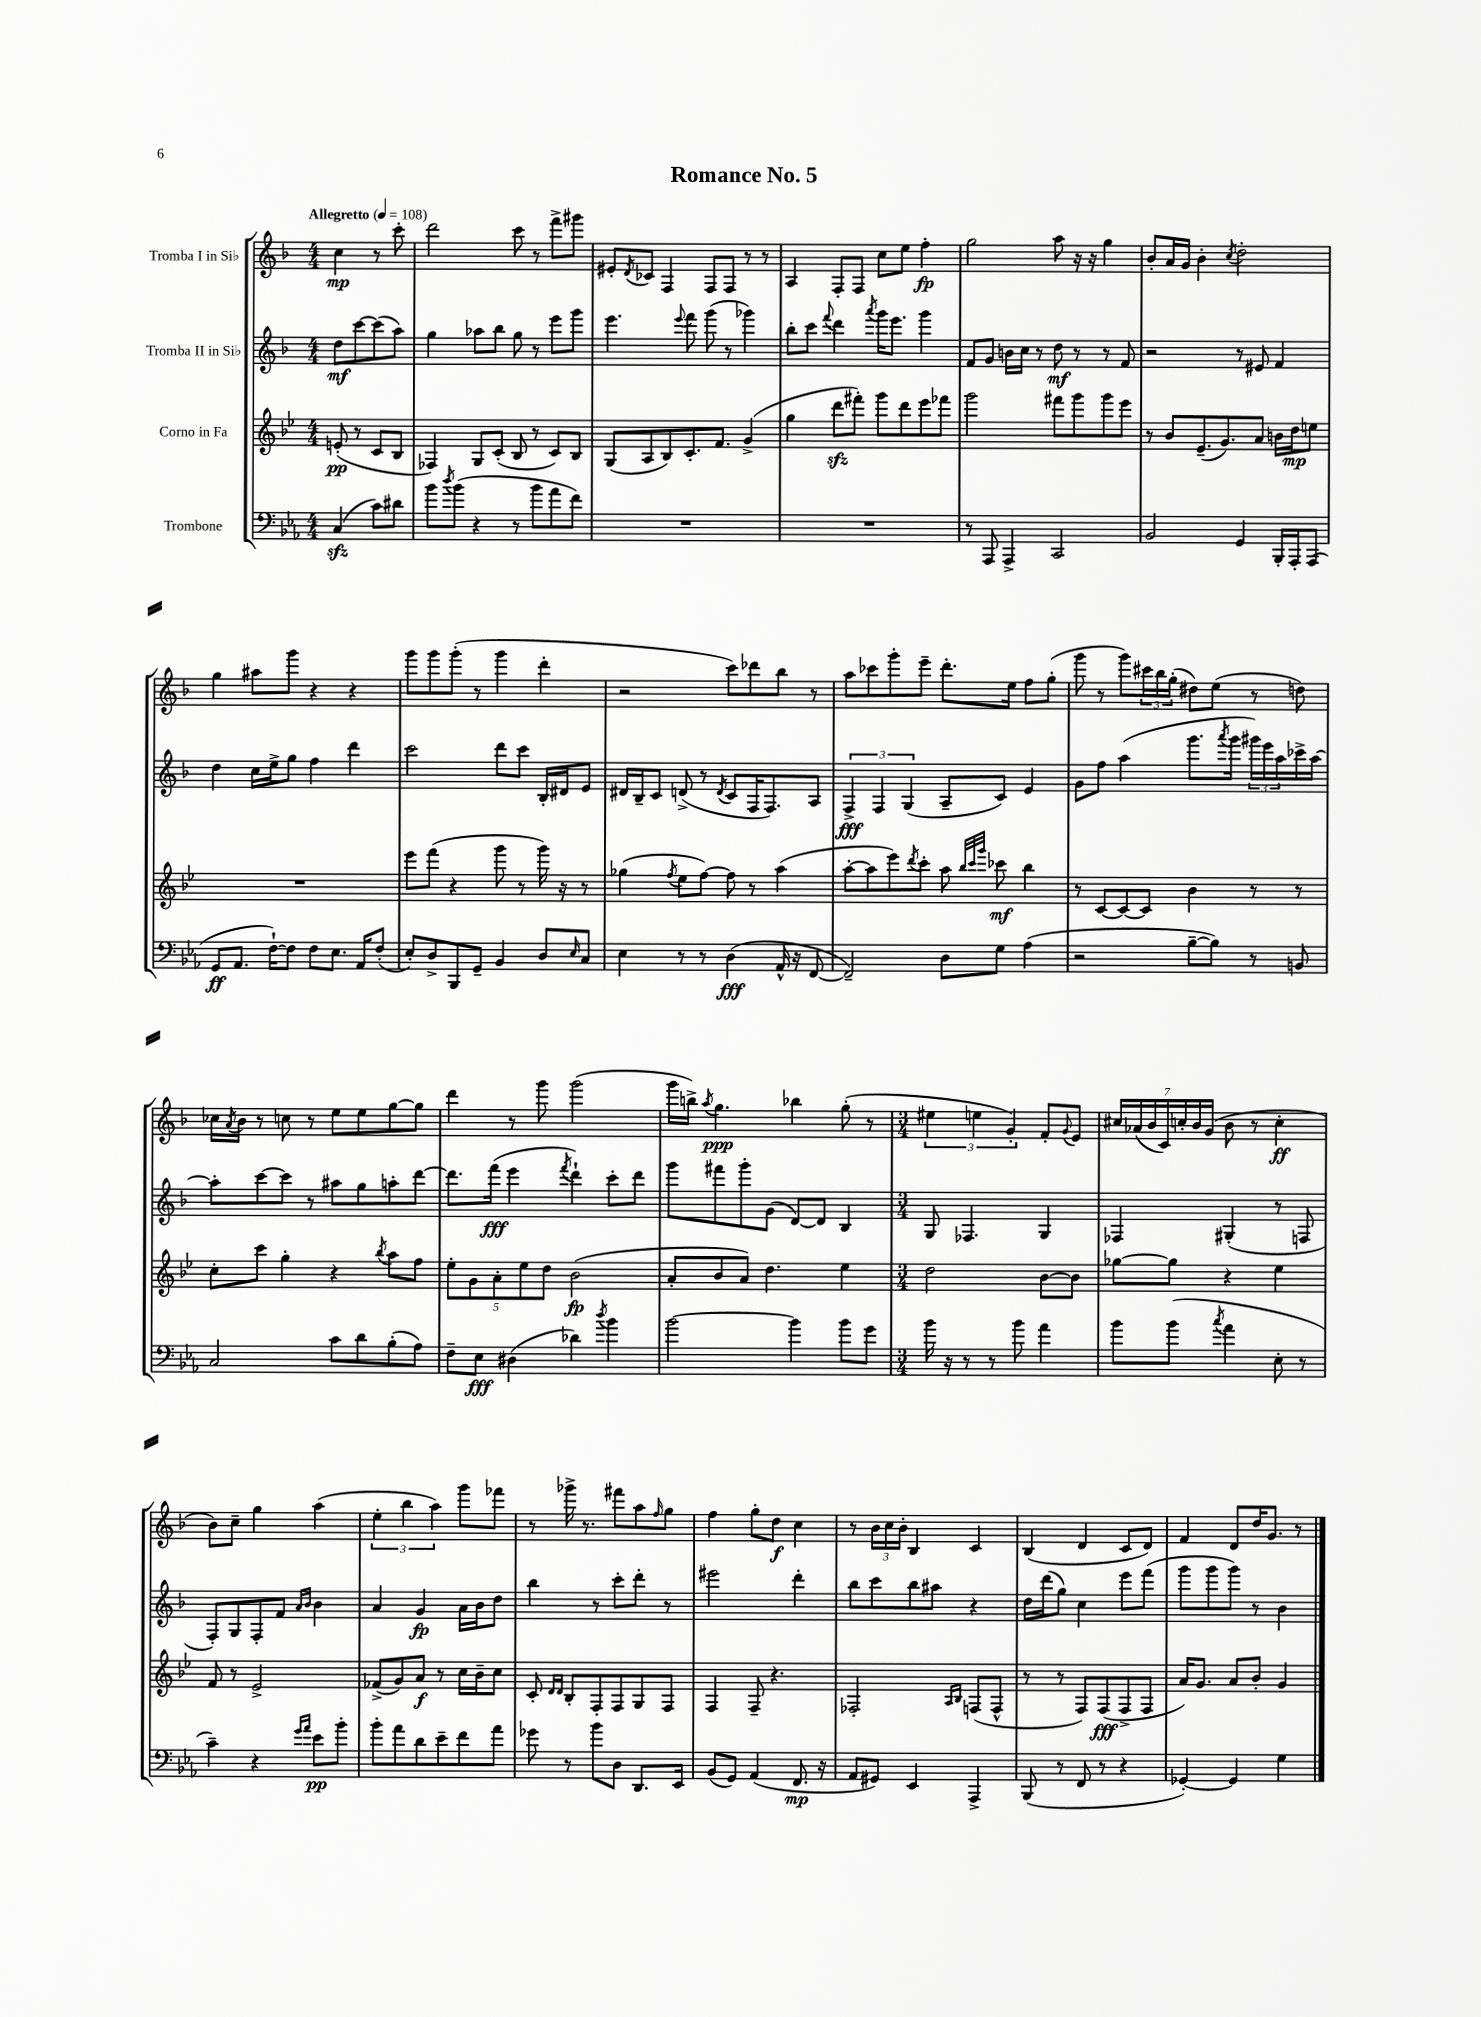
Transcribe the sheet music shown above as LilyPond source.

\header { title = "Romance No. 5" }
<<
\new StaffGroup <<
\new Staff = "s0" \with { instrumentName = "Tromba I in Sib" } {
    \clef treble \key f \major \numericTimeSignature \time 4/4 \partial 2 \tempo "Allegretto" 4 = 108
    c''4\mp r8 c'''8-. |
    d'''2 c'''8 r8 f'''8-> gis'''8 |
    eis'8-. \acciaccatura { d'8 } ces'8 f4 f8 f8 r8 r8 |
    a4 f8-. f8 c''8 e''8 f''4-.\fp |
    g''2 a''8 r16 r16 g''4 |
    bes'8-. a'16 g'16 bes'4-. \acciaccatura { c''8 } d''2-. |
    g''4 ais''8 g'''8 r4 r4 |
    g'''8 g'''8 g'''8-.( r8 g'''4 d'''4-. |
    r2 c'''8) des'''8 bes''8 r8 |
    a''8 ces'''8 g'''8-. e'''8-- d'''8.-. e''16 f''8 g''8-.( |
    g'''8 r8 g'''8) \tuplet 3/2 { cis'''16 bes''16 g''16-.( } dis''8) e''8( r8 d''8) |
    ces''16 \acciaccatura { a'8 } bes'16 r8 c''8 r8 e''8 e''8 g''8~ g''8 |
    d'''4 r8 g'''8 g'''2( |
    g'''16 b''16->) \acciaccatura { a''8 } g''4.\ppp bes''4 g''8-.( r8 |
    \numericTimeSignature \time 3/4 \tuplet 3/2 { eis''4 e''4 g'4-.) } f'8-. \appoggiatura { g'8 } e'8 |
    \tuplet 7/4 { cis''16 aes'16( bes'16 c'16) c''16-. bes'16 g'16( } bes'8 r8 c''4-.\ff |
    bes'8) c''8-- g''4 a''4( |
    \tuplet 3/2 { e''4-. bes''4 a''4) } g'''8 fes'''8 |
    r8 ges'''16-> r8. fis'''8 a''8 \grace { f''16 } g''8 |
    f''4 g''8-. d''8\f c''4 |
    r8 \tuplet 3/2 { bes'16 c''16 bes'16-. } bes4 c'4 |
    bes4( d'4 c'8 d'8) |
    f'4 d'8 d''16 g'8. r8 \bar "|." |
}
\new Staff = "s1" \with { instrumentName = "Tromba II in Sib" } {
    \clef treble \key f \major \numericTimeSignature \time 4/4 \partial 2
    d''8\mf c'''8~ c'''8( a''8) |
    g''4 aes''8 bes''8 g''8 r8 e'''8 g'''8 |
    e'''4. \appoggiatura { e'''8 } f'''8 g'''8( r8 ges'''4) |
    bes''8-. c'''8 \appoggiatura { f'''8 } d'''4 \acciaccatura { a'''8 } g'''16 e'''8. g'''4 |
    f'8 g'8 b'16 c''16 r8 d''8\mf r8 r8 f'8 |
    r2 r8 eis'8 f'4 |
    d''4 c''16 e''16-> g''8 f''4 d'''4 |
    c'''2 d'''8 c'''8 bes16-. dis'16 e'8 |
    dis'16 bes16-- c'8 d'8->( r8 \acciaccatura { d'8 } c'8 f16 f8.) a8 |
    \tuplet 3/2 { f4->\fff f4 g4( } a8-- c'8) e'4 |
    g'8 f''8 a''4( g'''8. \acciaccatura { a'''8 } g'''16 \tuplet 3/2 { gis'''16) e'''16 a''16 } ces'''16-> a''16~ |
    a''8-. c'''8~ c'''8 r8 ais''8 g''8 a''8-. d'''8~ |
    d'''8. f'''16\fff( e'''4 \acciaccatura { f'''8 } d'''4-!) c'''8-. d'''8 |
    g'''8 fis'''8 g'''8-. g'8( d'8~) d'8 bes4 |
    \numericTimeSignature \time 3/4 g8 fes4. g4 |
    fes4 gis4-.( r8 f8 |
    f8-.) g8 f8-. f'8 \grace { a'16 bes'16 } bes'4 |
    a'4 g'4\fp a'16 bes'16 d''8 |
    bes''4 r8 c'''8-. d'''8-. r8 |
    eis'''2 d'''4-. |
    bes''8 c'''8 bes''8 ais''8 r4 |
    d''16 d'''16( g''8) c''4 e'''8 f'''8( |
    g'''8 g'''8 g'''8) r8 bes'4 \bar "|." |
}
\new Staff = "s2" \with { instrumentName = "Corno in Fa" } {
    \clef treble \key bes \major \numericTimeSignature \time 4/4 \partial 2
    e'8-.\pp( r8 c'8 bes8 |
    fes4) g8 c'8-.( bes8 r8 c'8) bes8 |
    g8( a8 bes8) c'8.-. f'8. g'4->( |
    g''4 d'''8\sfz fis'''8-.) g'''8 d'''8 ees'''8 fes'''8 |
    g'''2 fis'''8 g'''8 g'''8 ees'''8 |
    r8 bes'8 ees'8.--( g'8.) a'8 b'16 d''16\mp e''8 |
    R1 |
    ees'''8 f'''8( r4 g'''8 r8 g'''16) r16 r8 |
    ges''4( \acciaccatura { f''8 } ees''8 f''8~) f''8 r8 a''4( |
    a''8~-. a''8 ees'''8) \acciaccatura { d'''8 } c'''8-. a''8 \grace { bes''32 c'''32 g'''32 } ces'''8\mf bes''4 |
    r8 c'8~ c'8~ c'8 bes'4 r8 r8 |
    c''8-. c'''8 g''4-. r4 \acciaccatura { bes''8 } a''8 f''8 |
    \tuplet 5/4 { ees''8-. g'8 a'8-. ees''8 d''8 } bes'2\fp( |
    a'8-. bes'8 a'8) d''4. ees''4 |
    \numericTimeSignature \time 3/4 d''2 bes'8~ bes'8 |
    ges''8~ ges''8 r4 ees''4 |
    f'8 r8 ees'2-> |
    fes'8->( g'8) a'8\f r8 c''16 bes'16-- c''8 |
    c'8-. \grace { d'16 d'16 } bes8-. f8-. f8 g8 f8 |
    f4 f8-- r4. |
    fes2-. \grace { a16 bes16 } f8( f8-^ |
    r8 r8 f8) f8\fff( f8-> f8 |
    a'16) g'8. a'8 bes'8-. g'4 \bar "|." |
}
\new Staff = "s3" \with { instrumentName = "Trombone" } {
    \clef bass \key ees \major \numericTimeSignature \time 4/4 \partial 2
    c4\sfz( c'8) dis'8 |
    bes'8 \acciaccatura { d''8 } bes'8( r4 r8 bes'8 aes'8 f'8) |
    R1 |
    R1 |
    r8 aes,,8 aes,,4-> c,2 |
    bes,2 g,4 bes,,16-. aes,,16-. aes,,8( |
    g,8\ff aes,8. f16~-!) f8 f8 ees8. aes,16 f8-.( |
    ees8-.) d8-> bes,,8 g,8-- bes,4 d8 \grace { ees16 } c8 |
    ees4 r8 r8 d4\fff( aes,16-^ r16 f,8~ |
    f,2--) d8 g8 aes4( |
    r2 bes8~-- bes8) r8 b,8 |
    c2 c'8 d'8 bes8-.( aes8) |
    f8-- ees8\fff dis4( des'4) \acciaccatura { d''8 } bes'4 |
    bes'2~ bes'4 bes'8 g'8 |
    \numericTimeSignature \time 3/4 bes'16 r16 r8 r8 bes'8 aes'4 |
    bes'8 bes'8( \acciaccatura { c''8 } aes'4 ees8-. r8 |
    c'4--) r4 \grace { g'16 aes'16 } ees'8\pp bes'8-. |
    bes'8-. aes'8 d'8 ees'8-- f'8 aes'8 |
    ges'8 r8 bes'8 d8 d,8. ees,16 |
    bes,8( g,8) aes,4( f,8.\mp r16 |
    aes,8 gis,8) ees,4 aes,,4-> |
    bes,,8( r8 f,8 r8 r4 |
    ges,4~-.) ges,4 g4 \bar "|." |
}
>>
>>
\layout { \context { \Score \remove "Bar_number_engraver" } }
